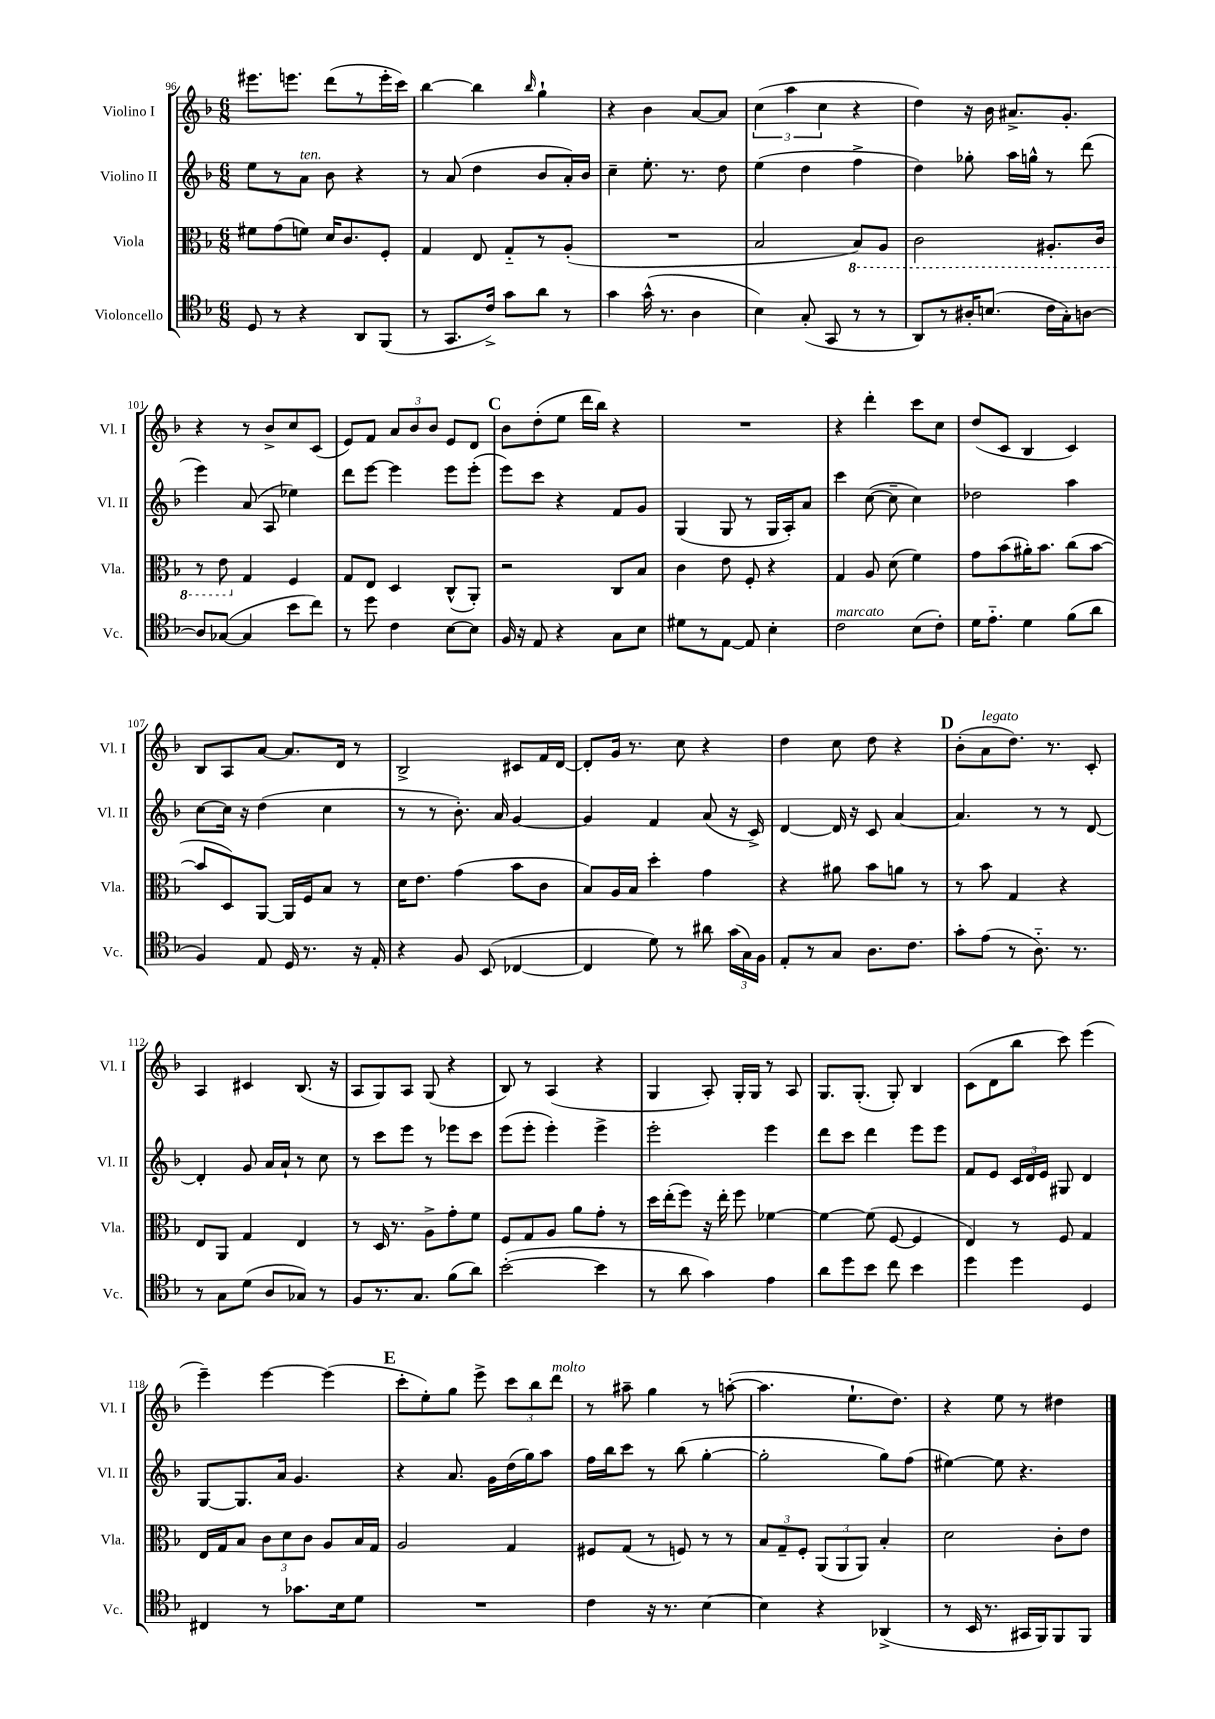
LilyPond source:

<<
\new StaffGroup <<
\new Staff = "s0" \with { instrumentName = "Violino I" shortInstrumentName = "Vl. I" } {
    \clef treble \key f \major \numericTimeSignature \time 6/8
    \autoBeamOff eis'''8.[ e'''8.] d'''8[( r8 e'''16-. c'''16]) |
    bes''4~ bes''4 \grace { bes''16 } g''4-! |
    r4 bes'4 a'8[~ a'8] |
    \tuplet 3/2 { c''4( a''4 c''4 } r4 |
    d''4) r16 bes'16 ais'8.[-> g'8.]-. |
    r4 r8 bes'8[-> c''8 c'8]( |
    e'8[) f'8] \tuplet 3/2 { a'8[ bes'8 bes'8] } e'8[ d'8] |
    \mark \markup { \bold "C" } bes'8[ d''8-.( e''8] d'''16[ bes''16]) r4 |
    R2. |
    r4 d'''4-. c'''8[ c''8] |
    d''8[( c'8] bes4 c'4) |
    bes8[ a8 a'8]~ a'8.[ d'16] r8 |
    bes2-> cis'8[ f'16 d'16]~ |
    d'8[-. g'16] r8. c''8 r4 |
    d''4 c''8 d''8 r4 |
    \mark \markup { \bold "D" } bes'8[-.( a'8^\markup { \italic "legato" } d''8.]) r8. c'8-. |
    a4 cis'4 bes8.( r16 |
    a8[ g8) a8] g8( r4 |
    bes8) r8 a4( r4 |
    g4 a8-.) g16[-. g16] r8 a8 |
    g8.[ g8.]-.( g8-.) bes4 |
    c'8[( d'8 bes''8] c'''8) e'''4( |
    e'''4--) e'''4~ e'''4( |
    \mark \markup { \bold "E" } c'''8[-. e''8-.) g''8] e'''8-> \tuplet 3/2 { c'''8[ bes''8 d'''8]^\markup { \italic "molto" } } |
    r8 ais''8-- g''4 r8 a''8~-.( |
    a''4. e''8.[-! d''8.]) |
    r4 e''8 r8 dis''4 \bar "|." |
}
\new Staff = "s1" \with { instrumentName = "Violino II" shortInstrumentName = "Vl. II" } {
    \clef treble \key f \major \numericTimeSignature \time 6/8
    \autoBeamOff e''8[ r8 a'8]^\markup { \italic "ten." } bes'8 r4 |
    r8 a'8( d''4 bes'8[ a'16-.) bes'16] |
    c''4-- e''8.-. r8. d''8 |
    e''4( d''4 f''4-> |
    d''4) ges''8-. a''16[ g''16]-^ r8 d'''8( |
    e'''4) a'8( a8 ees''4) |
    d'''8[ e'''8]~ e'''4 e'''8[ e'''8]-.( |
    \mark \markup { \bold "C" } e'''8[) c'''8] r4 f'8[ g'8] |
    g4( g8 r8 g16[ a16-.) a'8] |
    c'''4 c''8~( c''8-- c''4) |
    des''2 a''4 |
    c''8[~ c''16] r16 d''4( c''4 |
    r8 r8 bes'8.-.) a'16 g'4~ |
    g'4 f'4 a'8( r16 c'16->) |
    d'4~ d'16 r16 c'8 a'4~ |
    \mark \markup { \bold "D" } a'4. r8 r8 d'8~ |
    d'4-. g'8 a'16[ a'16]-! r8 c''8 |
    r8 c'''8[ e'''8] r8 ees'''8[ c'''8] |
    e'''8[( e'''8]-. e'''4-.) e'''4-> |
    e'''2-. e'''4 |
    d'''8[ c'''8] d'''4 e'''8[ e'''8] |
    f'8[ e'8] \tuplet 3/2 { c'16[ d'16 e'16] } gis8 d'4 |
    g8[~ g8. a'16] g'4. |
    \mark \markup { \bold "E" } r4 a'8. g'16[ d''16( g''16) a''8] |
    f''16[ bes''16 c'''8] r8 bes''8( g''4~-. |
    g''2-. g''8[) f''8]( |
    eis''4~) eis''8 r4. \bar "|." |
}
\new Staff = "s2" \with { instrumentName = "Viola" shortInstrumentName = "Vla." } {
    \clef alto \key f \major \numericTimeSignature \time 6/8
    \autoBeamOff fis'8[ g'8( f'8]) d'16[ c'8. f8]-. |
    g4 e8 g8[-_ r8 a8]-.( |
    R2. |
    bes2 \ottava #-1 bes,8[) a,8] |
    c2 ais,8.[-. c16] |
    r8 e8 \ottava #0 g4 f4 |
    g8[ e8] d4 c8[-^( a,8]-.) |
    \mark \markup { \bold "C" } r2 c8[ bes8] |
    c'4 e'8 f8-. r4 |
    g4 a8 d'8( f'4) |
    g'8[ bes'8( ais'16-.) bes'8.] c''8[( bes'8]~ |
    bes'8[ d8) a,8]~ a,16[ f16 bes8] r8 |
    d'16[ e'8.] g'4( bes'8[ c'8] |
    bes8[) a16 bes16] d''4-. g'4 |
    r4 ais'8 bes'8[ a'8] r8 |
    \mark \markup { \bold "D" } r8 bes'8 g4 r4 |
    e8[ a,8] g4 e4 |
    r8 d16 r8. a8[-> g'8-. f'8] |
    f8[ g8 a8] a'8[ g'8]-. r8 |
    d''16[ e''16-.( f''8]) r16 e''16-. f''8 fes'4~ |
    fes'4~ fes'8( f8~ f4 |
    e4) r8 f8 g4 |
    e16[ g16 bes8] \tuplet 3/2 { c'8[ d'8 c'8] } a8[ bes16 g16] |
    \mark \markup { \bold "E" } a2 g4 |
    fis8[ g8]( r8 f8) r8 r8 |
    \tuplet 3/2 { bes8[ g8-- f8]-. } \tuplet 3/2 { a,8[( a,8 a,8]) } bes4-. |
    d'2 c'8[-. e'8] \bar "|." |
}
\new Staff = "s3" \with { instrumentName = "Violoncello" shortInstrumentName = "Vc." } {
    \clef tenor \key f \major \numericTimeSignature \time 6/8
    \autoBeamOff d8 r8 r4 a,8[ f,8]( |
    r8 g,8.[ c'16]->) g'8[ a'8] r8 |
    g'4 g'16-^( r8. a4 |
    bes4) g8-.( g,8 r8 r8 |
    a,8[) r8 ais16-. b8.]( c'16[ g16-.) a8]~ |
    a8[ ges8]~( ges4 bes'8[ c''8]) |
    r8 d''8 c'4 bes8[~ bes8] |
    \mark \markup { \bold "C" } f16 r16 e8 r4 g8[ bes8] |
    dis'8[ r8 e8]~ e8 bes4-. |
    c'2^\markup { \italic "marcato" } bes8[( c'8]-.) |
    d'16[ e'8.]-_ d'4 f'8[( a'8] |
    f4) e8 d16 r8. r16 e16-. |
    r4 f8 bes,8( ces4~ |
    ces4 d'8) r8 ais'8 \tuplet 3/2 { g'16[( g16) f16] } |
    e8[-. r8 g8] a8.[ c'8.] |
    \mark \markup { \bold "D" } g'8[-. e'8]( r8 a8.-_) r8. |
    r8 g8[ d'8]( a8[ ges8]) r8 |
    f8[ r8. g8.] f'8[( a'8]) |
    bes'2~-.( bes'4 |
    r8 a'8 g'4) e'4 |
    a'8[ d''8 bes'8] c''8 bes'4 |
    d''4 d''4 d4 |
    cis4 r8 ges'8.[ bes16 d'8] |
    \mark \markup { \bold "E" } R2. |
    c'4 r16 r8. bes4~ |
    bes4 r4 aes,4->( |
    r8 bes,16 r8. gis,16[ f,16) f,8 f,8] \bar "|." |
}
>>
>>
\layout { \context { \Score currentBarNumber = #96 } }
